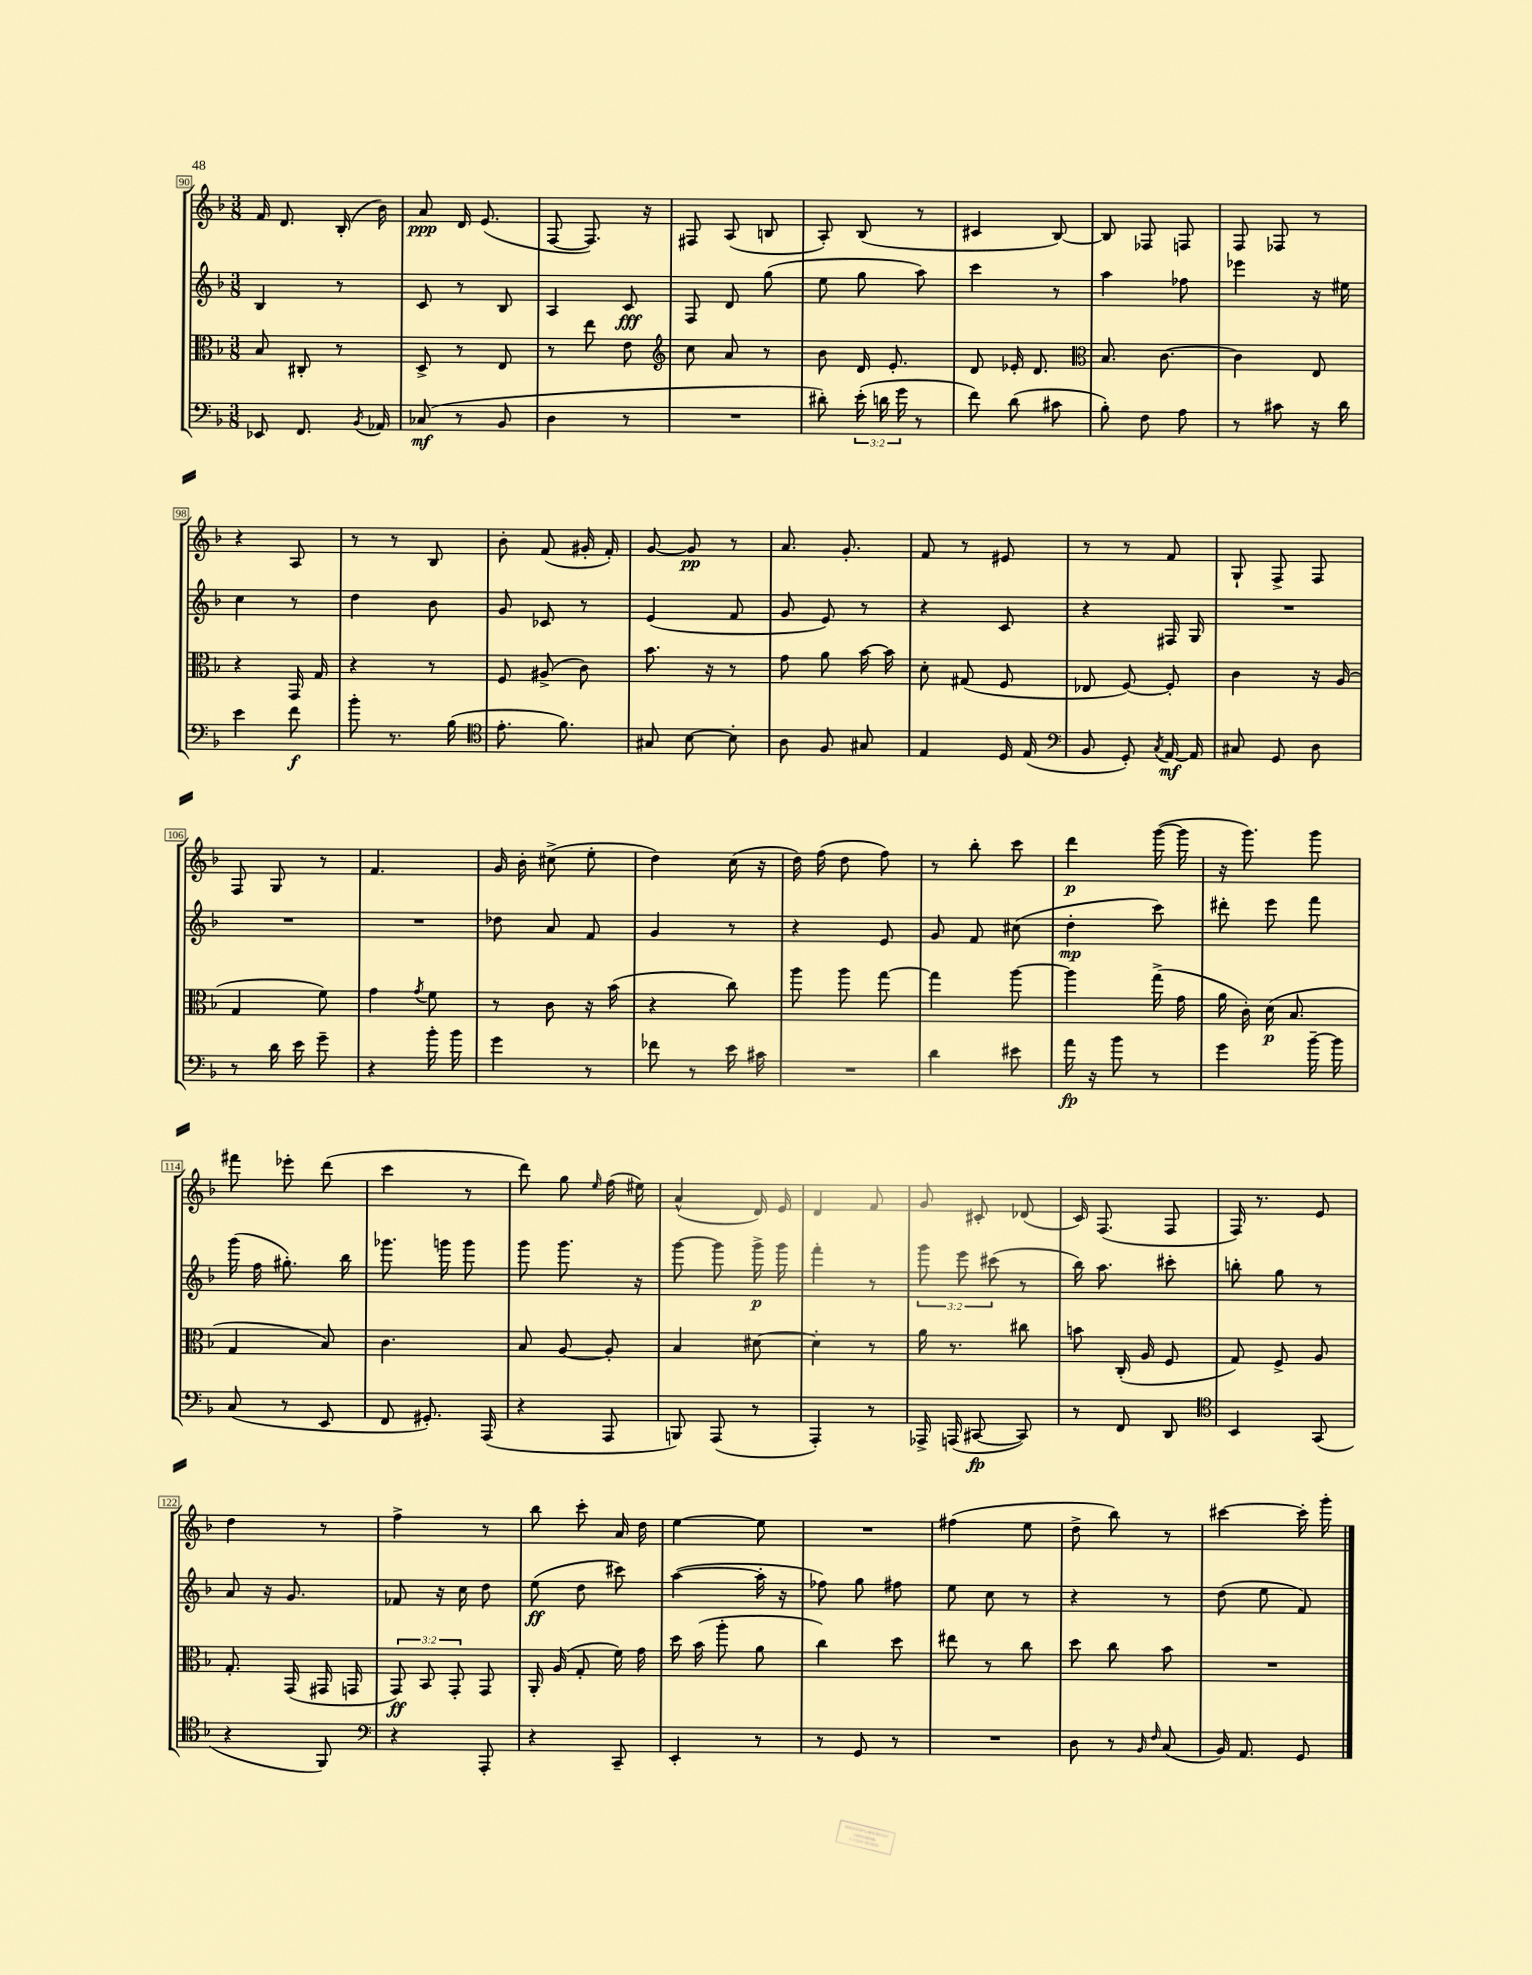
<<
\new StaffGroup <<
\new Staff = "s0" {
    \clef treble \key f \major \numericTimeSignature \time 3/8
    \autoBeamOff f'16 d'8. bes16-.( bes'16) |
    a'8\ppp d'16 e'8.( |
    f8~ f8.) r16 |
    fis8 a8( b8 |
    a8-.) bes8( r8 |
    cis'4 bes8~) |
    bes8 fes8 f8 |
    f8 fes8 r8 |
    r4 a8 |
    r8 r8 bes8 |
    bes'8-. f'8( gis'16-. f'16-.) |
    g'8~ g'8\pp r8 |
    a'8. g'8.-. |
    f'8 r8 eis'8 |
    r8 r8 f'8 |
    g8-! f8-> f8 |
    f8 g8 r8 |
    f'4. |
    g'16 bes'16-. cis''8->( e''8-. |
    d''4) c''16( r16 |
    d''16) f''16( d''8 f''8) |
    r8 bes''8-. c'''8 |
    d'''4\p g'''16~( g'''16 |
    r16 g'''8.) g'''8 |
    fis'''8 ees'''8-. d'''8( |
    c'''4 r8 |
    d'''8) g''8 \grace { e''16 } f''16( eis''16) |
    a'4-^( d'16) e'16 |
    d'4 f'8 |
    g'8 cis'8-. des'8( |
    c'16) f8.( f8 |
    f16) r8. e'8 |
    d''4 r8 |
    f''4-> r8 |
    bes''8 c'''8-. a'16 d''16 |
    e''4~ e''8 |
    R4. |
    fis''4( e''8 |
    d''8-> bes''8) r8 |
    cis'''4~ cis'''16-. g'''16-. \bar "|." |
}
\new Staff = "s1" {
    \clef treble \key f \major \numericTimeSignature \time 3/8 \override Staff.TupletNumber.text = #tuplet-number::calc-fraction-text
    \autoBeamOff bes4 r8 |
    c'8 r8 bes8 |
    a4 c'8\fff |
    f8 d'8 g''8( |
    e''8 g''8 a''8) |
    c'''4 r8 |
    a''4 fes''8 |
    ees'''4 r16 eis''16 |
    c''4 r8 |
    d''4 bes'8 |
    g'8 ces'8 r8 |
    e'4( f'8 |
    g'8 e'8) r8 |
    r4 c'8 |
    r4 fis16 g16 |
    R4. |
    R4. |
    R4. |
    des''8 a'8 f'8 |
    g'4 r8 |
    r4 e'8 |
    g'8 f'8 cis''8( |
    d''4-.\mp c'''8) |
    dis'''8-. e'''8 f'''8 |
    g'''16( f''16 gis''8.-.) bes''16 |
    ges'''8. g'''16 g'''8 |
    g'''8 g'''8. r16 |
    g'''8~ g'''8 g'''16->\p g'''16 |
    f'''4-. r8 |
    \tuplet 3/2 { g'''8 e'''8 cis'''8( } r8 |
    bes''16) a''8. cis'''8-. |
    b''8-. g''8 r8 |
    a'8 r16 g'8. |
    fes'8 r16 c''16 d''8 |
    e''8\ff( d''8 cis'''8) |
    a''4~( a''16-. r16 |
    fes''8) g''8 fis''8 |
    e''8 c''8 r8 |
    r4 r8 |
    d''8( e''8 f'8) \bar "|." |
}
\new Staff = "s2" {
    \clef alto \key f \major \numericTimeSignature \time 3/8 \override Staff.TupletNumber.text = #tuplet-number::calc-fraction-text
    \autoBeamOff bes8 cis8-. r8 |
    d8-> r8 e8 |
    r8 e''8 e'8 |
    \clef treble c''8 a'8 r8 |
    bes'8 d'16 e'8.-. |
    d'8 ees'16-. d'8. |
    \clef alto bes8. c'8.~ |
    c'4 e8 |
    r4 g,16 g16 |
    r4 r8 |
    f8 ais8->( c'8) |
    bes'8. r16 r8 |
    g'8 a'8 bes'16~ bes'16 |
    d'8-. gis8( f8 |
    ees8 f8~) f8-. |
    c'4 r16 a16( |
    g4 f'8) |
    g'4 \acciaccatura { g'8 } f'8 |
    r8 c'8 r16 bes'16( |
    r4 c''8) |
    a''8 a''8 g''8~ |
    g''4 a''8~ |
    a''4 g''16->( g'16 |
    a'16 c'16-.) d'16\p( bes8. |
    g4 bes8) |
    c'4. |
    bes8 a8~ a8-. |
    bes4 dis'8~ |
    dis'4-. r8 |
    a'16 r8. cis''8 |
    b'8 c16-.( a16 f8 |
    g8) f8-> a8 |
    g8.-. g,16( gis,16 g,16 |
    \tuplet 3/2 { g,8\ff) bes,8 g,8-. } g,8 |
    a,16-. a16( g8-. f'16) g'16 |
    d''16 bes'16( a''8-. a'8 |
    c''4) d''8 |
    eis''8 r8 c''8 |
    d''8 c''8 bes'8 |
    R4. \bar "|." |
}
\new Staff = "s3" {
    \clef bass \key f \major \numericTimeSignature \time 3/8 \override Staff.TupletNumber.text = #tuplet-number::calc-fraction-text
    \autoBeamOff ees,8 f,8. \acciaccatura { bes,8 } aes,16 |
    ces8\mf( r8 bes,8 |
    d4 r8 |
    R4. |
    dis'8-.) \tuplet 3/2 { e'16-.( d'16 g'16 } r8 |
    f'8) d'8( cis'8 |
    bes8-.) f8 a8 |
    r8 cis'8 r16 d'16 |
    e'4 f'8\f |
    bes'8-. r8. bes16( |
    \clef tenor e'8.-. f'8.) |
    gis8 bes8~ bes8-. |
    a8 f8 gis8 |
    e4 d16 e16( |
    \clef bass bes,8 g,8-.) \acciaccatura { c8 } a,16~\mf a,16 |
    cis8 g,8 d8 |
    r8 d'16 e'16 g'8-- |
    r4 bes'16-. bes'16 |
    g'4 r8 |
    fes'8 r8 e'16 cis'16 |
    R4. |
    d'4 eis'8 |
    a'16\fp r16 bes'8 r8 |
    g'4 bes'16~-- bes'16 |
    c8( r8 e,8 |
    f,8 gis,8.-.) a,,16( |
    r4 a,,8 |
    b,,8) a,,8( r8 |
    a,,4-.) r8 |
    aes,,16-> a,,16( cis,8~\fp cis,8) |
    r8 f,8 d,8 |
    \clef tenor bes,4 g,8( |
    r4 f,8) |
    \clef bass r4 a,,8-. |
    r4 c,8-- |
    e,4-. r8 |
    r8 g,8 r8 |
    R4. |
    d8 r8 \grace { bes,16 f16 } c8( |
    bes,16) a,8. g,8 \bar "|." |
}
>>
>>
\layout { \context { \Score currentBarNumber = #90 \override BarNumber.stencil = #(make-stencil-boxer 0.1 0.3 ly:text-interface::print) } }
